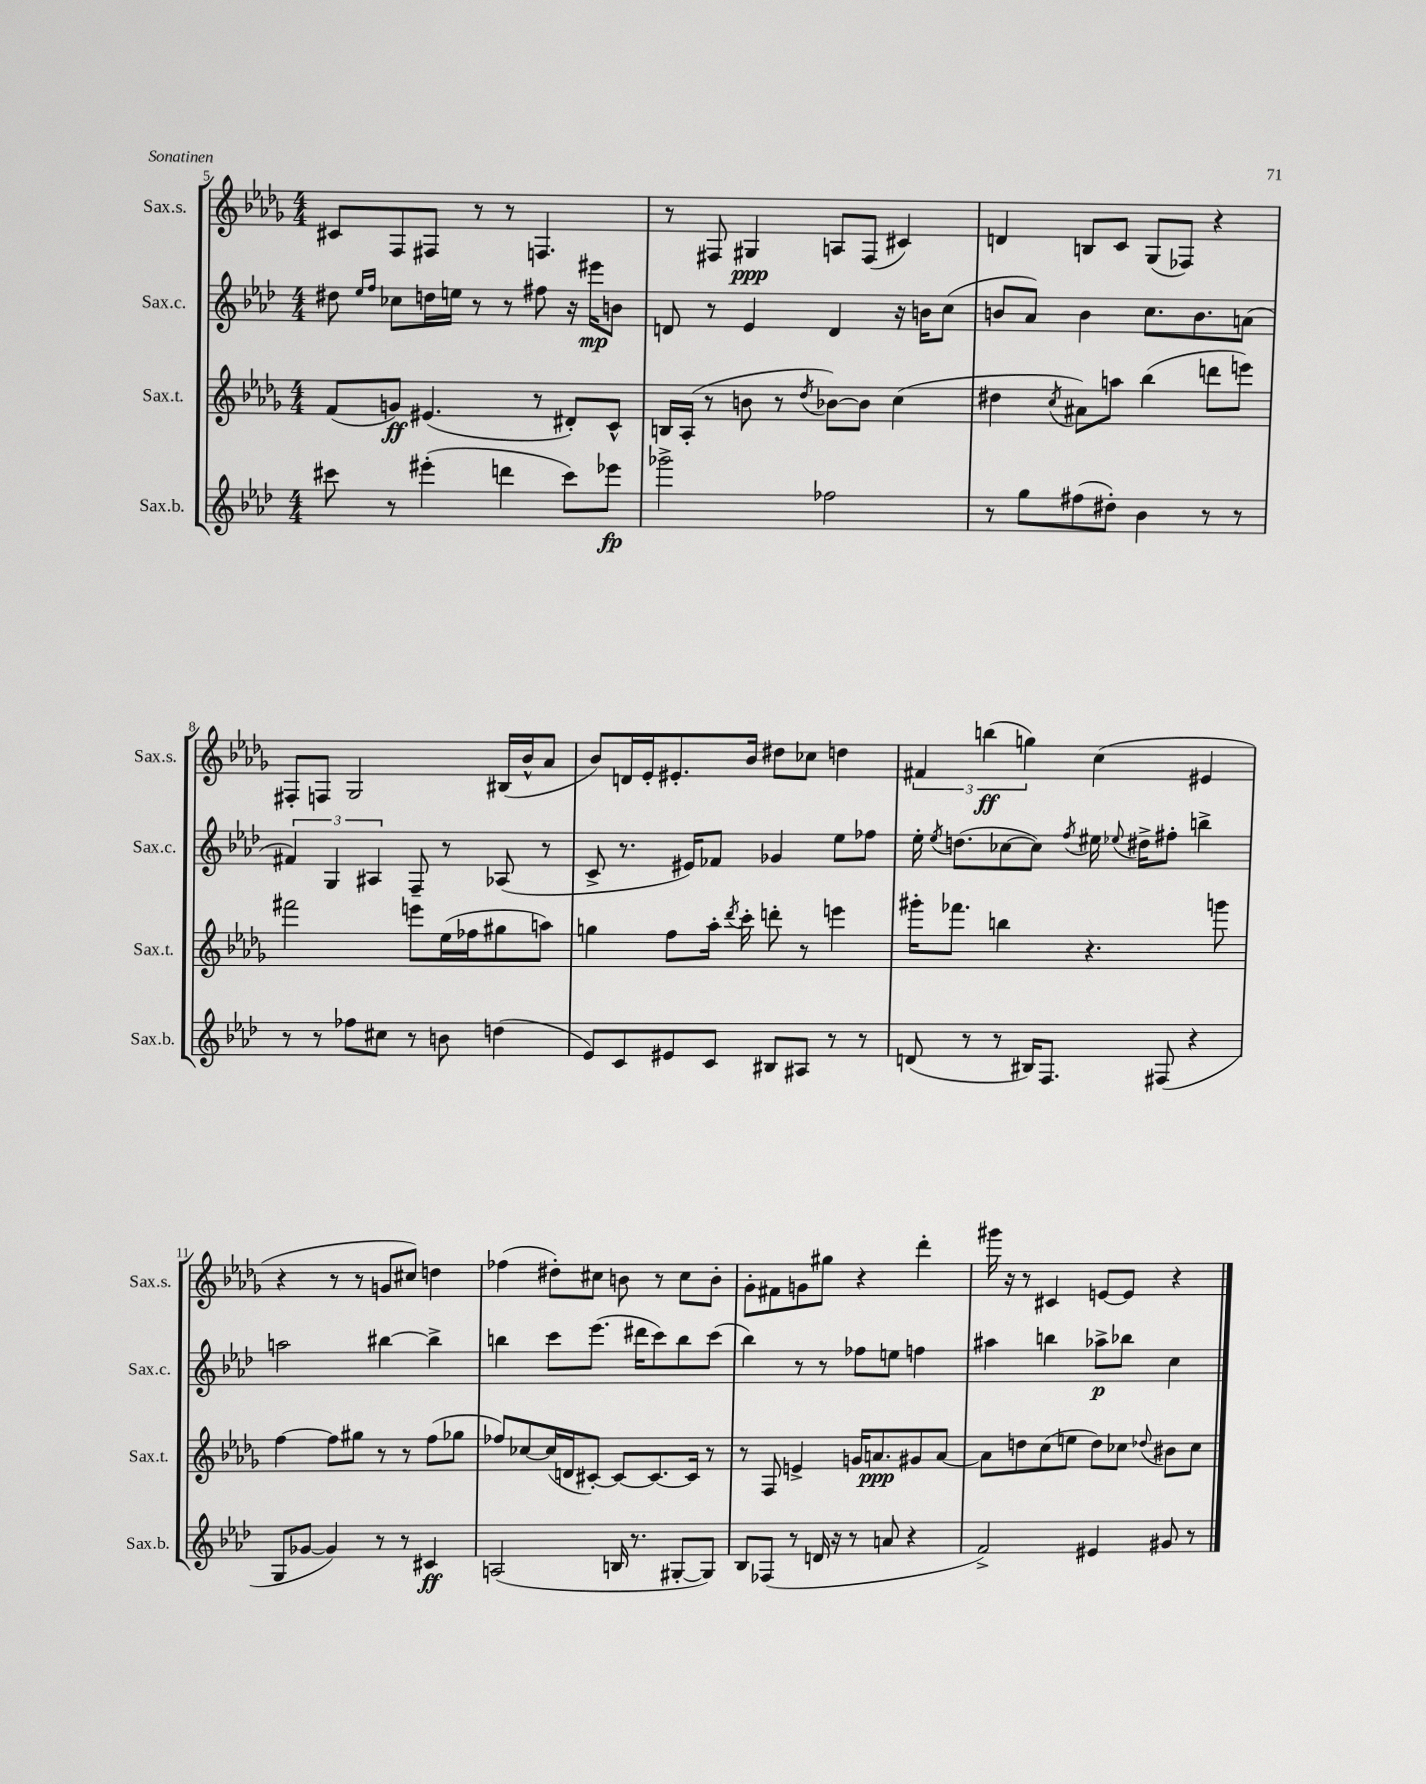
<<
\new StaffGroup <<
\new Staff = "s0" \with { instrumentName = "Sax.s." shortInstrumentName = "Sax.s." } {
    \clef treble \key des \major \numericTimeSignature \time 4/4
    \autoBeamOff cis'8[ f8 fis8] r8 r8 f4. |
    r8 fis8 gis4\ppp a8[ fis8]( cis'4) |
    d'4 b8[ c'8] ges8[( fes8]) r4 |
    fis8[-. f8] ges2 bis16[( bes'16-^ aes'8] |
    bes'8[) d'16 ees'16-. eis'8.-. bes'16] dis''8[ ces''8] d''4 |
    \tuplet 3/2 { fis'4 b''4\ff( g''4) } c''4( eis'4 |
    r4 r8 r8 g'8[ cis''8]) d''4 |
    fes''4( dis''8[-.) cis''8] b'8 r8 cis''8[ b'8]-. |
    ges'8[-. fis'8 g'8 gis''8] r4 des'''4-. |
    gis'''16 r16 r8 cis'4 e'8[~ e'8] r4 \bar "|." |
}
\new Staff = "s1" \with { instrumentName = "Sax.c." shortInstrumentName = "Sax.c." } {
    \clef treble \key aes \major \numericTimeSignature \time 4/4
    \autoBeamOff dis''8 \grace { ees''16[ f''16] } ces''8[ d''16 e''16] r8 r8 fis''8 r16 eis'''16[\mp b'8] |
    d'8 r8 ees'4 d'4 r16 b'16[ c''8]( |
    b'8[ aes'8]) b'4 c''8.[ b'8. a'8]( |
    \tuplet 3/2 { fis'4) g4 ais4 } f8-- r8 aes8( r8 |
    c'8-> r8. eis'16[) fes'8] ges'4 ees''8[ fes''8] |
    ees''16-. \acciaccatura { ees''8 } d''8.[( ces''8~ ces''8]) \acciaccatura { f''8 } eis''16 \appoggiatura { ees''8 } dis''16[-> fis''8]-. b''4-> |
    a''2 bis''4~ bis''4-> |
    b''4 c'''8[ ees'''8.]( dis'''16[ c'''8) b''8 c'''8]( |
    bes''4) r8 r8 fes''8[ e''8] f''4 |
    ais''4 b''4 aes''8[->\p bes''8] c''4 \bar "|." |
}
\new Staff = "s2" \with { instrumentName = "Sax.t." shortInstrumentName = "Sax.t." } {
    \clef treble \key des \major \numericTimeSignature \time 4/4
    \autoBeamOff f'8[( g'8]\ff) eis'4.( r8 dis'8[-.) c'8]-^ |
    b16[ aes16]-.( r8 b'8 r8 \acciaccatura { des''8 } bes'8[~) bes'8] c''4( |
    dis''4 \acciaccatura { c''8 } ais'8[) a''8] bes''4( d'''8[ e'''8]) |
    fis'''2 e'''8[ ees''16( fes''16 gis''8 a''8]) |
    g''4 f''8[ aes''16]-. \acciaccatura { des'''8 } c'''16-. d'''8-. r8 e'''4 |
    gis'''16[-. fes'''8.] b''4 r4. g'''8 |
    f''4~ f''8[ gis''8] r8 r8 f''8[( ges''8] |
    fes''8[) ces''8~ ces''16( d'16 cis'8]~-.) cis'8[~ cis'8.~ cis'16] r8 |
    r8 f8 e'4-> g'16[ a'8.\ppp gis'8 a'8]~ |
    a'8[ d''8 c''8( e''8] d''8[) ces''8] \appoggiatura { des''8 } bis'8[ ces''8] \bar "|." |
}
\new Staff = "s3" \with { instrumentName = "Sax.b." shortInstrumentName = "Sax.b." } {
    \clef treble \key aes \major \numericTimeSignature \time 4/4
    \autoBeamOff cis'''8 r8 eis'''4-.( d'''4 cis'''8[) ees'''8]\fp |
    ges'''2-> fes''2 |
    r8 g''8[ fis''8( dis''8]-.) bes'4 r8 r8 |
    r8 r8 fes''8[ cis''8] r8 b'8 d''4( |
    ees'8[) c'8 eis'8 c'8] bis8[ ais8] r8 r8 |
    d'8( r8 r8 bis16[) f8.] fis8( r4 |
    g8[ ges'8]~ ges'4) r8 r8 cis'4\ff |
    a2( b16 r8. gis8[~-. gis8]) |
    bes8[ fes8]( r8 d'16 r16 r8 a'8 r4 |
    f'2->) eis'4 gis'8 r8 \bar "|." |
}
>>
>>
\layout { \context { \Score currentBarNumber = #5 } }
